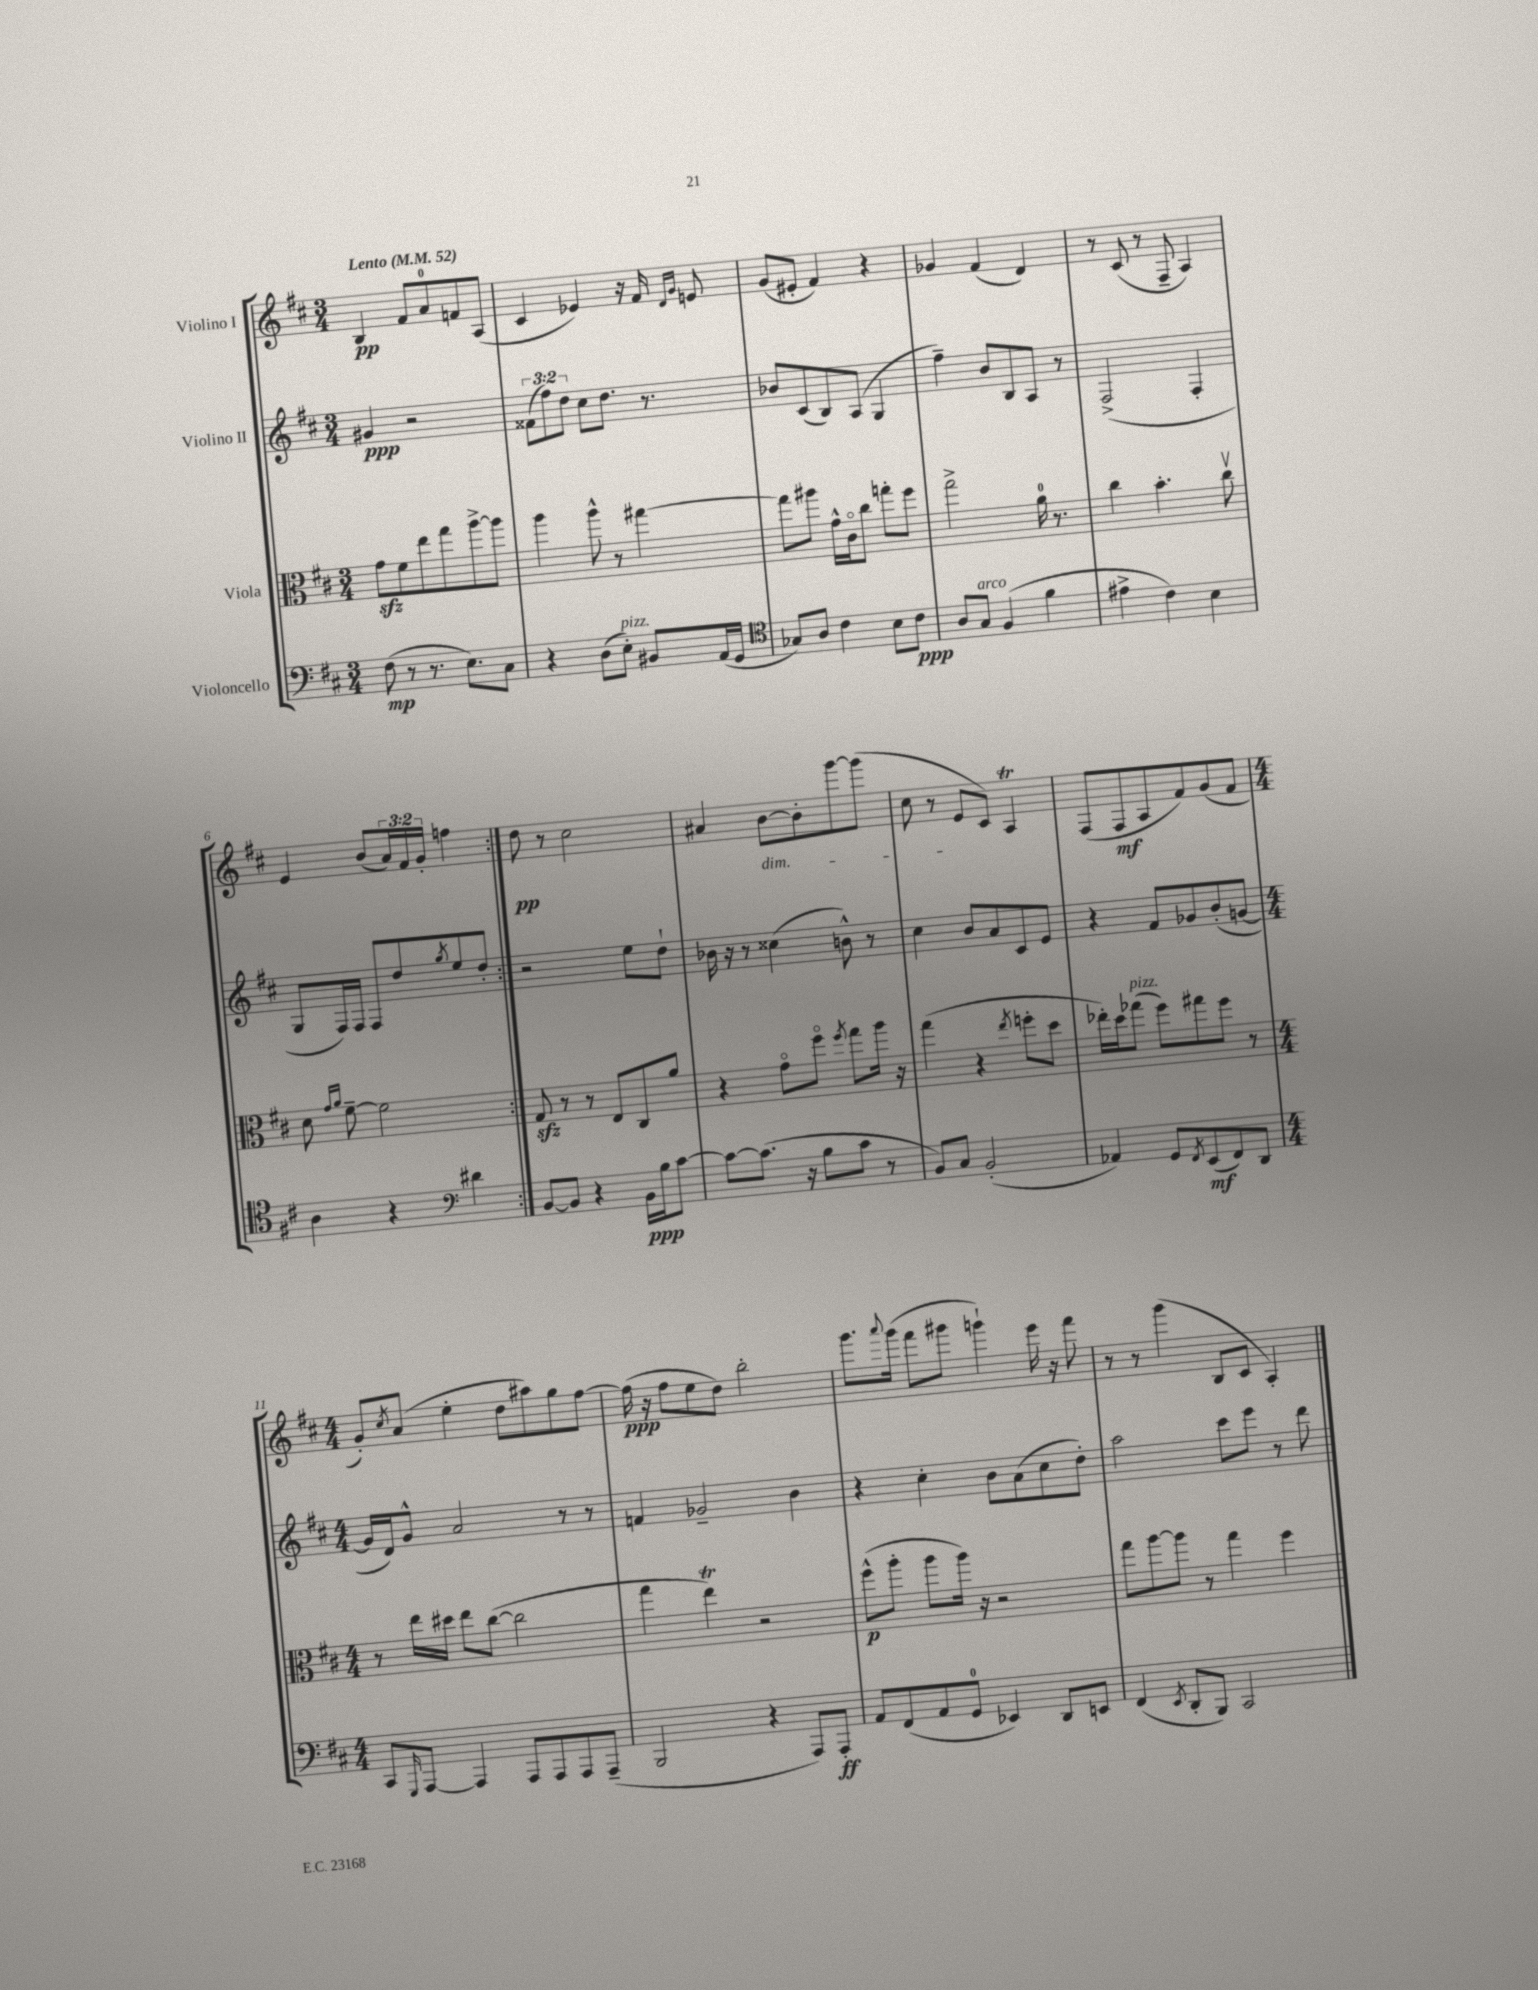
<<
\new StaffGroup <<
\new Staff = "s0" \with { instrumentName = "Violino I" } {
    \clef treble \key d \major \numericTimeSignature \time 3/4 \override Staff.TupletNumber.text = #tuplet-number::calc-fraction-text \tempo "Lento" 4 = 52
    \repeat volta 2 { b4\pp fis'8 a'8-0 f'8 a8( |
    cis'4 ees'4) r16 fis'16 \grace { d'16 g'16 } e'8 |
    g'8( eis'8-. fis'4) r4 |
    ges'4 fis'4( d'4) |
    r8 cis'8( r8 fis8-- a4) |
    e'4 b'8( \tuplet 3/2 { a'16) fis'16 g'16-. } f''4 | }
    d''8\pp r8 cis''2 |
    ais'4 b'8~\dim b'8-. g'''8~ g'''8( |
    cis''8 r8 e'8\! cis'8) a4\trill |
    fis8( fis8\mf a8 fis'8) g'8( fis'8 |
    \numericTimeSignature \time 4/4 g'8-.) \acciaccatura { cis''8 } a'8( e''4-. d''8 ais''8) g''8 fis''8~ |
    fis''16\ppp( r16 fis''8 e''8 d''8) b''2-. |
    g'''8. \appoggiatura { a'''8 } g'''16( fis'''8 gis'''8 g'''4-!) e'''16 r16 fis'''8 |
    r8 r8 g'''4( b8 cis'8 a4-.) \bar "|." |
}
\new Staff = "s1" \with { instrumentName = "Violino II" } {
    \clef treble \key d \major \numericTimeSignature \time 3/4 \override Staff.TupletNumber.text = #tuplet-number::calc-fraction-text
    \repeat volta 2 { gis'4\ppp r2 |
    \tuplet 3/2 { fisis'8( fis''8) d''8 } cis''8 d''8. r8. |
    bes'8 cis'8( b8) a8( g4 |
    fis''4--) b'8 b8 a8 r8 |
    fis2->( fis4-. |
    g8 fis16) fis16 fis8 d''8 \acciaccatura { g''8 } e''8 d''8-. | }
    r2 e''8 d''8-! |
    bes'16 r16 r8 cisis''4( b'8-^) r8 |
    cis''4 b'8 a'8 cis'8 e'8 |
    r4 fis'8 ges'8 b'8-.( g'8~ |
    \numericTimeSignature \time 4/4 g'16 d'16) g'8-^ a'2 r8 r8 |
    f'4 ges'2-- b'4 |
    r4 cis''4-. b'8 a'8( cis''8 d''8-.) |
    a''2 cis'''8 e'''8 r8 d'''8 \bar "|." |
}
\new Staff = "s2" \with { instrumentName = "Viola" } {
    \clef alto \key d \major \numericTimeSignature \time 3/4
    \repeat volta 2 { g'8\sfz fis'8 e''8 g''8 a''8~-> a''8 |
    a''4 a''8-^ r8 gis''4~ |
    gis''8 ais''8 g'16-^ cis'16\flageolet cis''8 g''8-. fis''8 |
    g''2-> a'16-0 r8. |
    cis''4 b'4.-. cis''8\upbow |
    d'8 \grace { g'16 a'16 } fis'8~-- fis'2 | }
    g8\sfz r8 r8 e8 cis8 a'8 |
    r4 g'8\flageolet fis''8\flageolet \acciaccatura { fis''8 } g''8 a''16 r16 |
    g''4( r4 \acciaccatura { e''8 } f''8-. d''8 |
    ees''16-.) d''16 ges''8^\markup { \italic "pizz." }( fis''8) gis''8 fis''8 r8 |
    \numericTimeSignature \time 4/4 r8 e''16 dis''16 e''8 cis''8~( cis''2 |
    g''4 e''4\trill) r2 |
    fis''8-^\p( a''8-. a''8 a''16) r16 r2 |
    g''8 a''8~ a''8 r8 g''4 fis''4 \bar "|." |
}
\new Staff = "s3" \with { instrumentName = "Violoncello" } {
    \clef bass \key d \major \numericTimeSignature \time 3/4
    \repeat volta 2 { fis8\mp( r8 r8. e8.) cis8 |
    r4 d8( e8-.^\markup { \italic "pizz." }) bis,8 a,16( g,16 |
    \clef tenor ges8) a8 cis'4 b8 cis'8\ppp |
    a8 g8^\markup { \italic "arco" } fis4( fis'4 |
    eis'4-> cis'4) b4 |
    a4 r4 \clef bass dis'4 | }
    b,8~ b,8 r4 b,16\ppp b16 cis'8~ |
    cis'8~ cis'8.( r16 b8 cis'8 r8 |
    b,8) cis8 b,2-.( |
    aes,4) g,8 \acciaccatura { fis,8 } e,8\mf( fis,8) d,8 |
    \numericTimeSignature \time 4/4 cis,8 \grace { g,,16 } a,,8~ a,,4 a,,8 a,,8 a,,8 a,,8--( |
    b,,2 r4 a,,8) a,,8-.\ff |
    a,8 fis,8( a,8 g,8-0 ees,4) d,8 e,8 |
    fis,4( \acciaccatura { e,8 } d,8-. b,,8) cis,2 \bar "|." |
}
>>
>>
